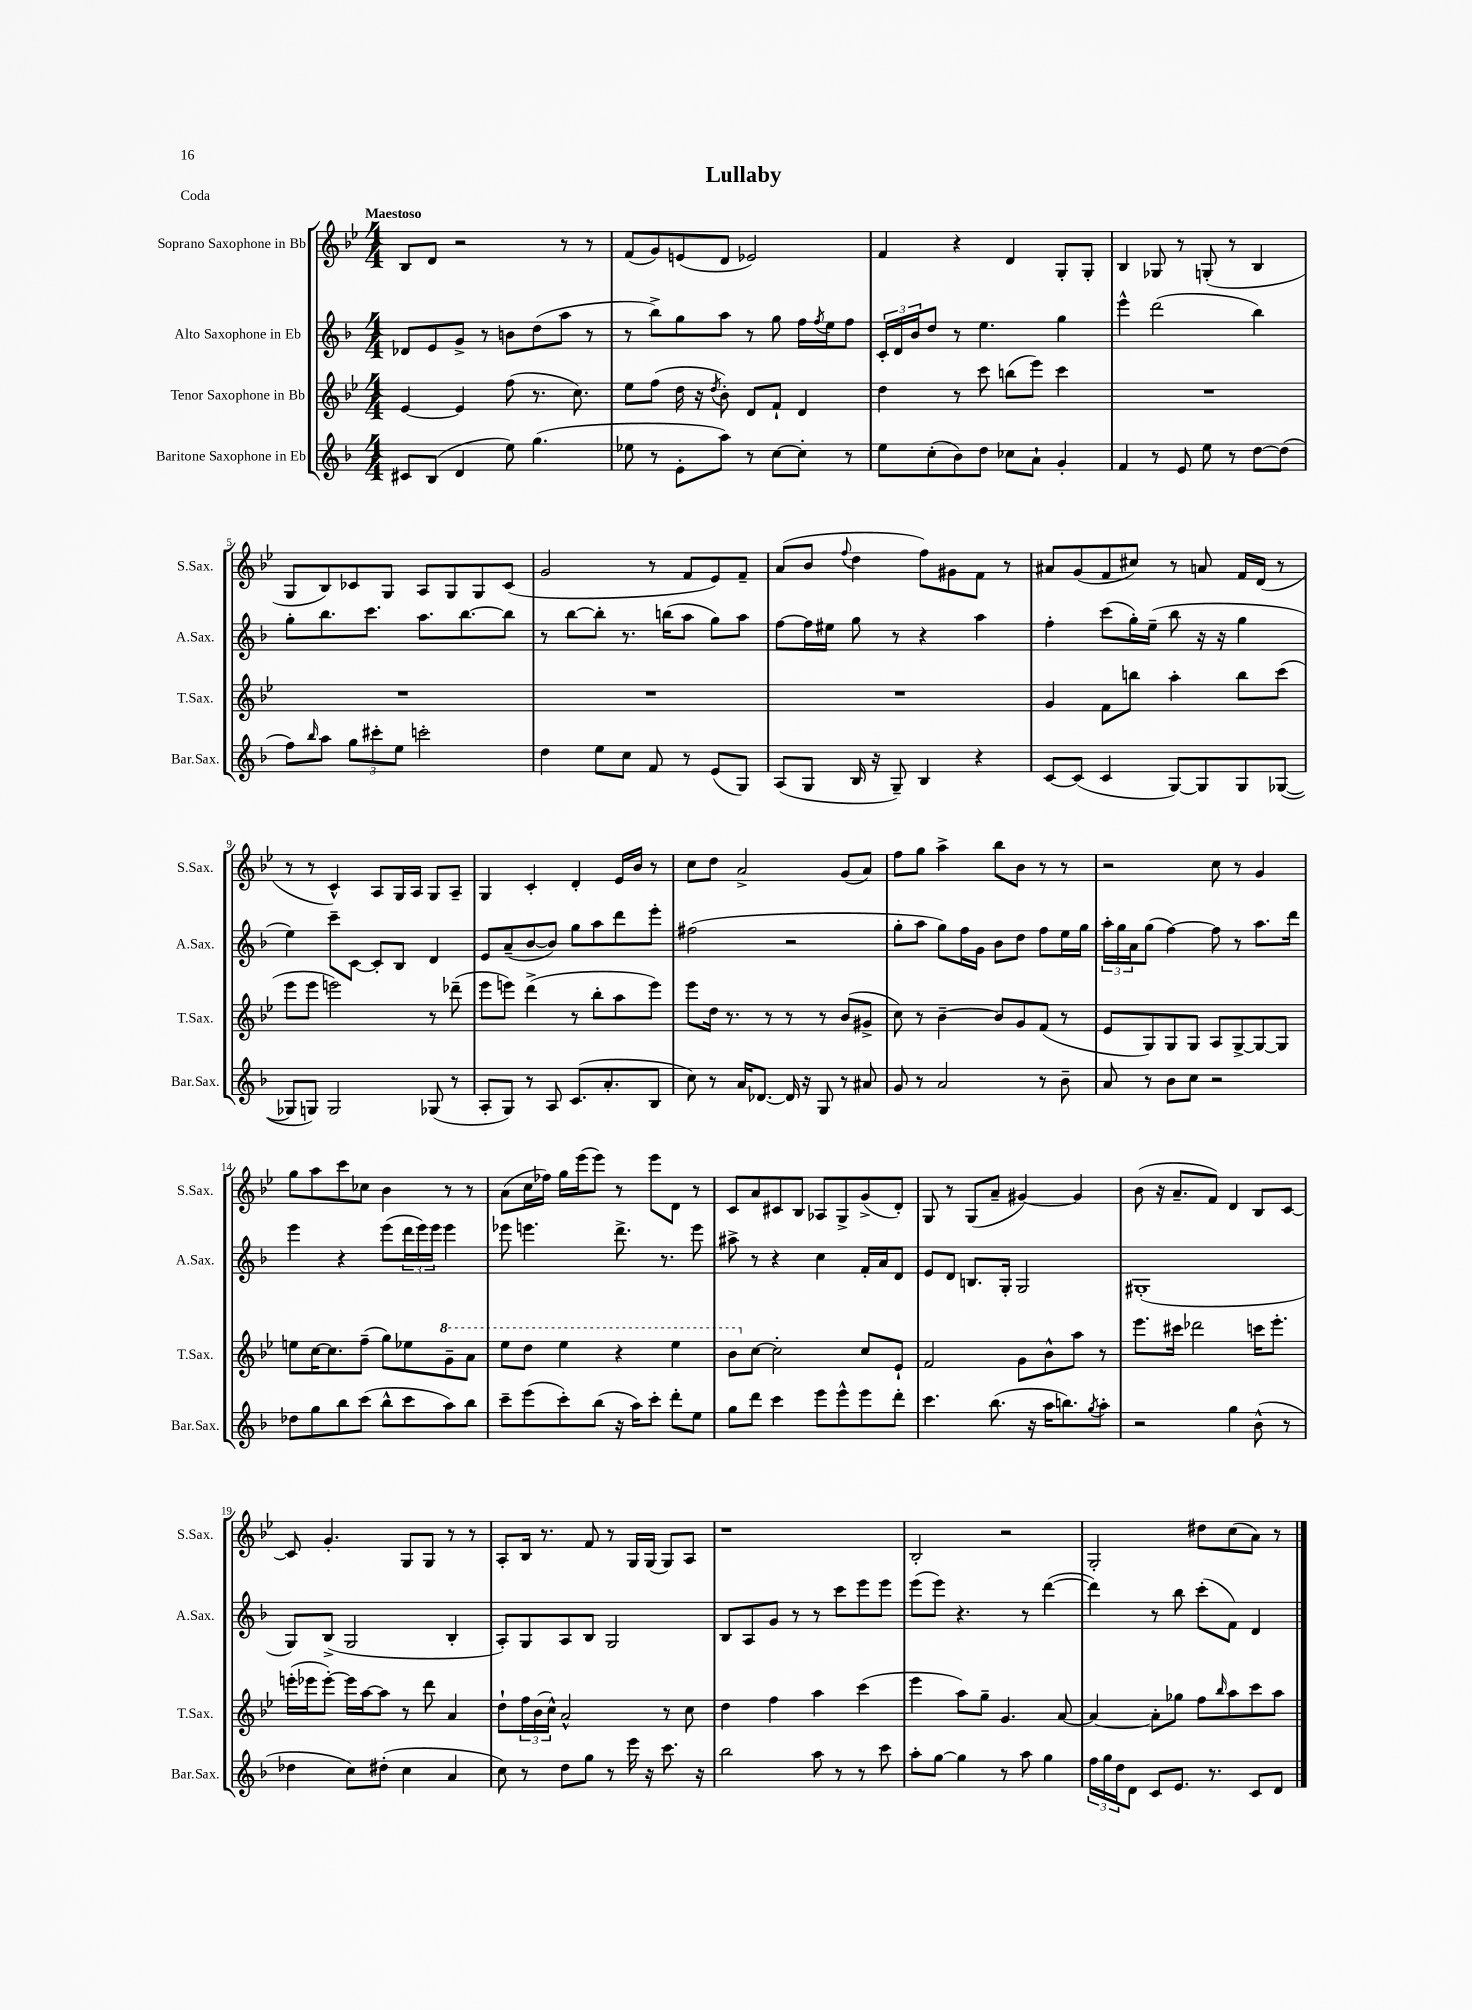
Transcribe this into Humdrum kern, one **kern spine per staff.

**kern	**kern	**kern	**kern
*part4	*part3	*part2	*part1
*staff4	*staff3	*staff2	*staff1
*I"Baritone Saxophone in Eb	*I"Tenor Saxophone in Bb	*I"Alto Saxophone in Eb	*I"Soprano Saxophone in Bb
*I'Bar.Sax.	*I'T.Sax.	*I'A.Sax.	*I'S.Sax.
*clefG2	*clefG2	*clefG2	*clefG2
*k[b-]	*k[b-e-]	*k[b-]	*k[b-e-]
*M4/4	*M4/4	*M4/4	*M4/4
=1	=1	=1	=1
!	!	!	!LO:TX:a:B:t=Maestoso
8c#X/L	[4e-/	8d-X/L	8B-/L
(8B-/J	.	8e/	8d/J
4d/	4e-/]	8g^/J	2r
.	.	8r	.
8ee\)	(8ff\	8bn\L	.
(4.gg\	8.r	(8dd\	.
.	.	8aa\J	8r
.	8.cc\)	.	.
.	.	8r	8r
=2	=2	=2	=2
8ee-X\	8ee-\L	8r	(8f/L
8r	(8ff\J	8bb-^\L)	8g/)
8e'\L	16dd\	8gg\	(8en/
.	16r	.	.
.	8qdd/	.	.
8aa\J)	8b-'\)	8aa\J	8d/J
8r	8d/L	8r	2e-X/)
[8cc\L	8f`/J	8gg\	.
8cc'\J]	4d/	16ff\LL	.
.	.	8qff/	.
.	.	16ee\J	.
8r	.	8ff\J	.
=3	=3	=3	=3
8ee\L	4dd\	24c'/LL	4f/
.	.	24d/	.
.	.	24b-/J	.
(8cc'\	.	8dd/J	.
8b-\)	8r	8r	4r
8dd\J	8ccc\	4.ee\	.
8cc-X\L	(8bbn\L	.	4d/
8a`\J	8eee-\J)	.	.
4g'/	4ccc\	4gg\	8G'/L
.	.	.	8G'/J
=4	=4	=4	=4
4f/	1r	4eee^^\	4B-/
8r	.	(2ddd\	8G-X/
8e/	.	.	8r
8ee\	.	.	(8Gn'/
8r	.	.	8r
[8dd\L	.	4bb-\)	4B-/
(8dd\J]	.	.	.
!!LO:LB:g=z
=5	=5	=5	=5
8ff\L)	1r	8gg'\L	8G/L
16qqbb-/	.	.	.
8aa\J	.	8.bb-\	8B-/)
12gg\L	.	.	8c-X/
.	.	8.ccc\J	.
12ccc#X'\	.	.	.
.	.	.	8G/J
12ee\J	.	.	.
2cccn'\	.	8.aa\L	8A/L
.	.	.	8G/
.	.	[8.bb-\	.
.	.	.	8G/
.	.	8bb-\J]	(8c-/J
=6	=6	=6	=6
4dd\	1r	8r	2g/
.	.	[8bb-\L	.
8ee\L	.	8bb-'\J]	.
8cc\J	.	8.r	.
8f/	.	.	8r
.	.	(16bbn\KL	.
8r	.	8aa\J	8f/L
(8e/L	.	8gg\L)	8e-/)
8G/J)	.	8aa\J	8f~/J
=7	=7	=7	=7
(8A/L	1r	[8ff\L	(8a/L
8G/J	.	16ff\L]	8b-/J
.	.	16ee#X\JJ	.
.	.	.	8qqff/
16B-/	.	8gg\	4dd\
16r	.	.	.
8G~/)	.	8r	.
4B-/	.	4r	8ff\L)
.	.	.	8g#X\
4r	.	4aa\	8f\J
.	.	.	8r
=8	=8	=8	=8
[8c/L	4g/	4ff'\	8a#X/L
(8c/J]	.	.	(8g/
4c/	8f\L	(8ccc\L	8f/
.	8bbn\J	16gg'\L)	8cc#X/J)
.	.	(16ee~\JJ	.
[8G/L)	4aa'\	8bb-\	8r
8G/]	.	16r	8an/
.	.	16r	.
8G/	8bb\L	4gg\	16f/LL
.	.	.	(16d/JJ
([8G-X/J	(8ccc\J	.	8r
!!LO:LB:g=z
=9	=9	=9	=9
8G-X/L]	8eee-\L	4ee\)	8r
8Gn/J)	8eee-\J	.	8r
2G/	2eeen\)	8ccc~\L	4c^^/)
.	.	[8c\J	.
.	.	8c'/L]	8A/L
.	.	8B-/J	16G/L
.	.	.	16A/JJ
(8G-X/	8r	4d/	8G/L
8r	(8ddd-X~\	.	8A~/J
=10	=10	=10	=10
8A'/L	8eee-\L	8e/L	4G/
8G/J)	8eeen\J)	(8a~/	.
8r	(4ddd^\	[8b-/	4c'/
8A/	.	8b-/J])	.
(8.c/L	8r	8gg\L	4d'/
.	8bb-'\L	8aa\	.
8.a'/	.	.	.
.	8aa\	8ddd\	16e-/LL
.	.	.	16b-/JJ
8B-/J	8eee\J)	8eee'\J	8r
=11	=11	=11	=11
8cc\)	8eee-\L	(2ff#X\	8cc\L
8r	16dd\Jk	.	8dd\J
.	8.r	.	.
16a/KL	.	.	2a^/
[8.d-X/J	.	.	.
.	8r	.	.
16d-/]	8r	2r	.
16r	.	.	.
8G/	8r	.	.
8r	(8b-/L	.	(8g/L
8a#X/	8g#X^/J	.	8a/J)
=12	=12	=12	=12
8g/	8cc\)	8gg'\L	8ff\L
8r	8r	8aa\J	8gg\J
2a/	[4b-~\	8gg\L)	4aa^\
.	.	16ff\L	.
.	.	16g\JJ	.
.	8b-/L]	8b-\L	8bb-\L
.	8g/	8dd\J	8b-\J
8r	(8f/J	8ff\L	8r
8b-~\	8r	16ee\L	8r
.	.	16gg\JJ	.
=13	=13	=13	=13
8a/	8e-/L	24aa'\LL	2r
.	.	24gg\	.
.	.	24a\J	.
8r	8G/)	(8gg\J	.
8b-\L	8G/	[4ff\)	.
8cc\J	8G/J	.	.
2r	8A/L	8ff\]	8cc\
.	[8G^/	8r	8r
.	8G/_	8.aa\L	4g/
.	8G/J]	.	.
.	.	16ddd\Jk	.
!!LO:LB:g=z
=14	=14	=14	=14
8dd-X\L	8een\L	4eee\	8gg\L
8gg\	[16cc\K	.	8aa\
.	8.cc\]	.	.
8bb-\	.	4r	8ccc\
(8ccc\J	(8ff~\J	.	8cc-X\J
8bb-^^\L	8gg\L)	(8eee\L	4b-\
8ccc\	8ee-X\	24ddd\L	.
.	.	24eee\)	.
.	.	24eee\JJ	.
*	*8va	*	*
8aa\)	8gg~\	4eee\	8r
8bb-\J	8aa\J	.	8r
=15	=15	=15	=15
8ccc~\L	8eee-\L	8eee-X\	(8a\L
(8eee\	8ddd\J	4.eeen\	16cc\L
.	.	.	16ff-X\JJ)
8ccc'\)	4eee-\	.	16gg\LL
.	.	.	(16eee-\J
(8bb-\J	.	.	8eee-\J)
16r	4r	8.ddd^\	8r
16aa\KL)	.	.	.
8ccc'\J	.	.	8eee-\L
.	.	8.r	.
8ddd'\L	4eee-\	.	8d\J
8ee\J	.	8eee\	8r
=16	=16	=16	=16
8gg\L	8bb-\L	8aa#X^\	8c/L
*	*X8va	*	*
8ddd\J	[8cc\J	8r	8a/
4ccc\	2cc'\]	4r	8c#X/
.	.	.	8B-/J
8eee\L	.	4cc\	8A-X/L
8eee^^\	.	.	8G^/
8eee\	8cc/L	16f'/LL	(8g^/
.	.	16a/J	.
8ddd'\J	8e-`/J	8d/J	8d'/J)
=17	=17	=17	=17
4.ccc\	2f/	8e/L	8G/
.	.	8d/J	8r
.	.	8.Bn/L	(8G/L
(8.bb-\	.	.	8a~/J
.	.	16G'/Jk	.
.	8g\L	2G/	[4g#X/)
16r	.	.	.
16aa\KL	8b-^^\	.	.
8.bbn\)	.	.	.
.	8aa\J	.	4g#/]
8qgg/	.	.	.
8aa'\J	8r	.	.
=18	=18	=18	=18
2r	8.eee-\L	(1G#X'	(8b-\
.	.	.	16r
.	16ccc#X\Jk	.	8.a~/L
.	2ddd-X\	.	.
.	.	.	8f/J)
4gg\	.	.	4d/
(8b-^^\	16cccn\KL	.	8B-/L
.	8.eee-'\J	.	.
8r	.	.	[8c/J
!!LO:LB:g=z
=19	=19	=19	=19
4dd-X\	(16eeen'\LL	8G/L)	8c/]
.	16eee-X\J	.	.
.	[8eee-'\J)	(8B-^/J	4.g'/
8cc\L)	16eee-\LL]	2G/	.
.	[16aa\J	.	.
(8dd#X'\J	8aa\J]	.	.
4cc\	8r	.	8G/L
.	8ddd\	.	8G/J
4a/	4a/	4B-'/	8r
.	.	.	8r
=20	=20	=20	=20
8cc\)	8dd`\L	8A'/L)	8A'/L
8r	24ff\L	8G/	16B-/Jk
.	(24b-\	.	.
.	.	.	8.r
.	24cc^^\JJ)	.	.
8dd\L	2a^^/	8A/	.
8gg\J	.	8B-/J	8f/
8r	.	2G/	8r
16eee\	.	.	16G/LL
16r	.	.	(16G/JJ
8.ccc\	8r	.	8G/L)
.	8cc\	.	8A/J
16r	.	.	.
=21	=21	=21	=21
2bb-\	4dd\	8B-/L	1r
.	.	8A/	.
.	4ff\	8g/J	.
.	.	8r	.
8aa\	4aa\	8r	.
8r	.	8ccc\L	.
8r	(4ccc\	8eee\	.
8ccc\	.	8eee\J	.
=22	=22	=22	=22
8aa'\L	4eee-\	(8eee\L	2B-'/
[8gg\J	.	8eee\J)	.
4gg\]	8aa\L)	4.r	.
.	8gg~\J	.	.
8r	4.g/	.	2r
8aa\	.	8r	.
4gg\	.	([4ddd\	.
.	[8a/	.	.
=23	=23	=23	=23
24ff\LL	4a/_	4ddd\])	2G'/
24gg\	.	.	.
24dd\J	.	.	.
8d\J	.	.	.
8c/L	8a'\L]	8r	.
8.e/J	8gg-X\J	8bb-\	.
.	8ff\L	(8ccc'\L	8dd#X\L
8.r	.	.	.
.	16qqbb-/	.	.
.	8aa\	8f\J)	(8cc\
8c/L	8ccc\	4d/	8a\J)
8d/J	8aa\J	.	8r
==	==	==	==
*-	*-	*-	*-
